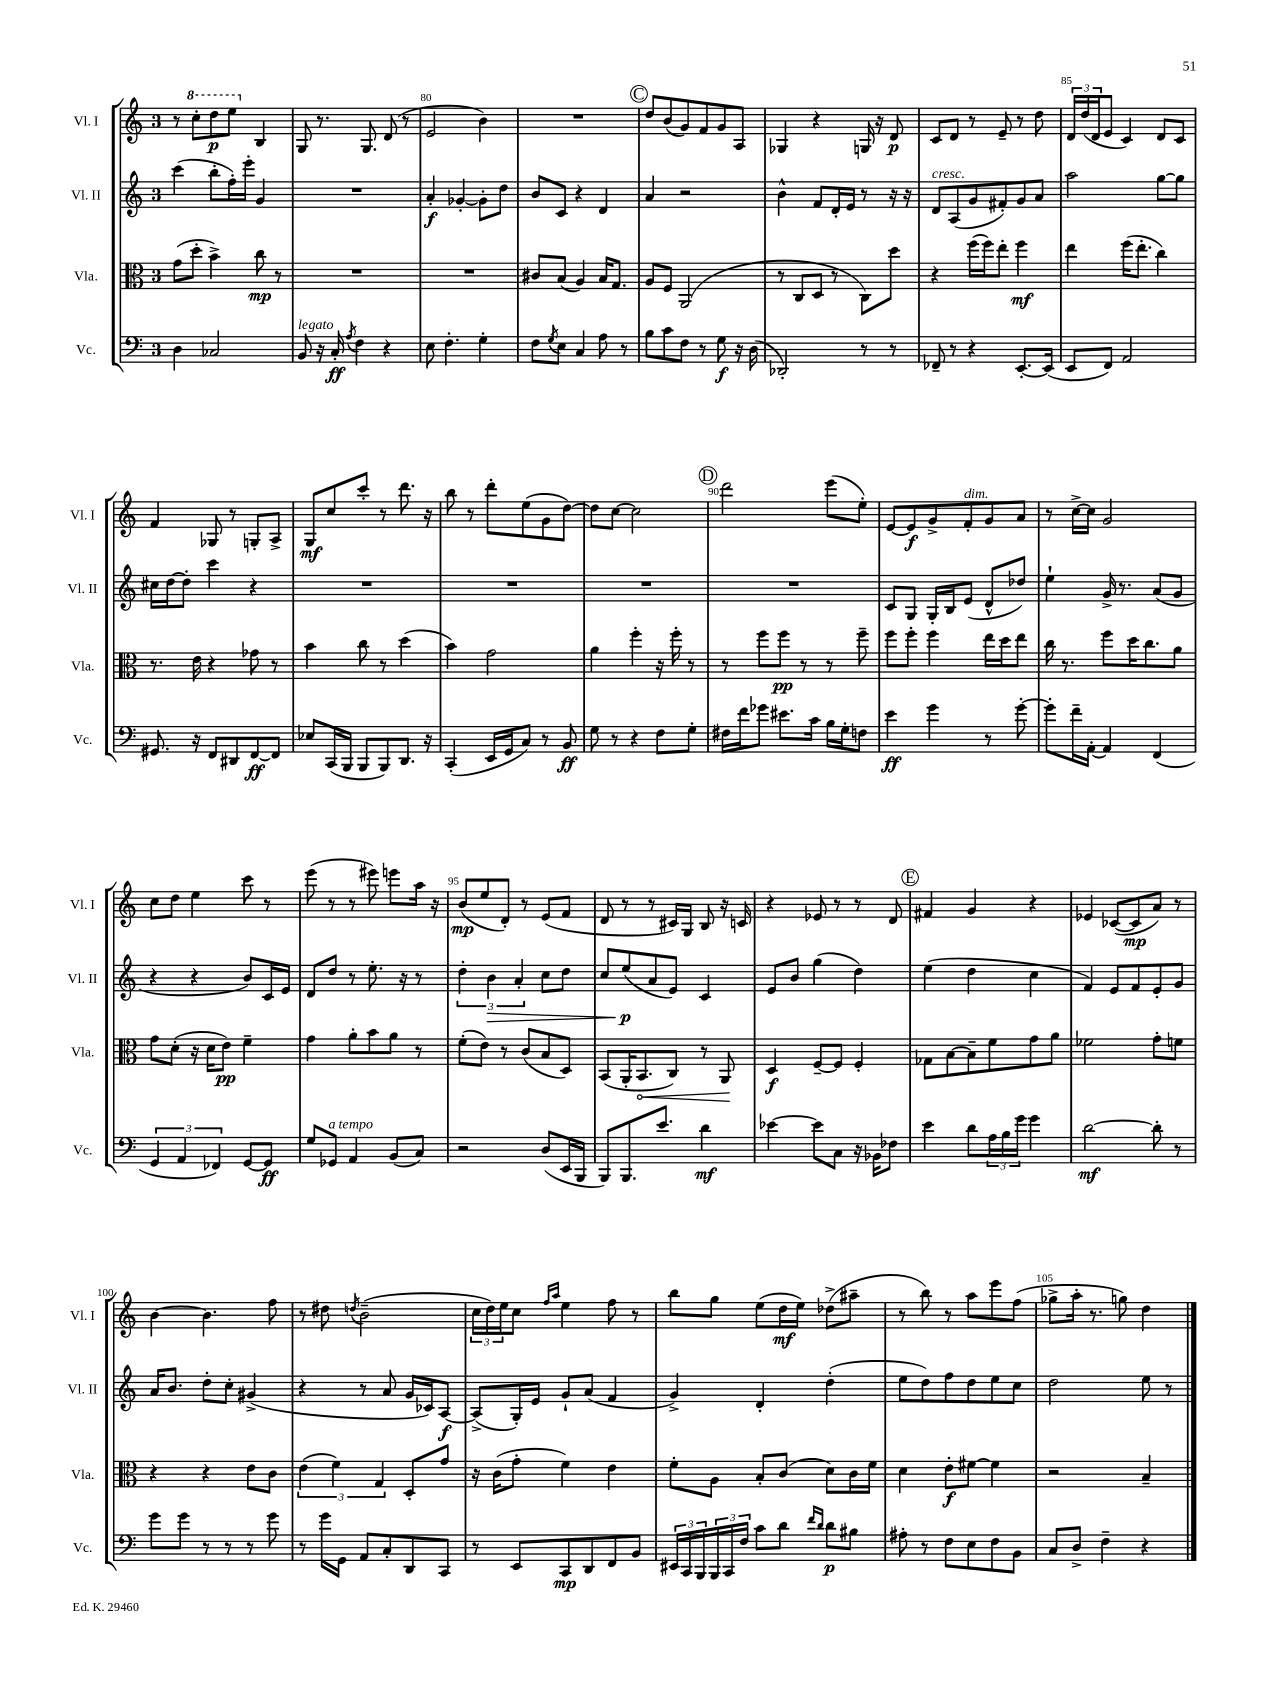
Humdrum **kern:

**kern	**kern	**kern	**kern
*staff4	*staff3	*staff2	*staff1
*clefF4	*clefC3	*clefG2	*clefG2
*k[]	*k[]	*k[]	*k[]
*M3/4	*M3/4	*M3/4	*M3/4
4D\	(8g\L	(4ccc\	8r
.	8dd'\J	.	8ccc'\L
2C-/	4b^\)	8bb'\L	8ddd\
.	.	16ff'\L)	8eee\J
.	.	16eee'\JJ	.
.	8cc\	4g/	4B/
.	8r	.	.
=	=	=	=
8BB/	2.r	2.r	8G/
16r	.	.	8.r
16C'/	.	.	.
8qA/	.	.	.
4F\	.	.	.
.	.	.	8.G/
4r	.	.	(8d/
.	.	.	8r
=	=	=	=
8E\	2.r	4a'/	2e/
4.F'\	.	.	.
.	.	[4g-'/	.
4G'\	.	8g-'\]L	4b\)
.	.	8dd\J	.
=	=	=	=
8F\L	8c#/L	8b/L	2.r
8qG/	.	.	.
8E\J	(8B/J	8c/J	.
4C/	4A/)	4r	.
8A\	16B/LK	4d/	.
.	8.G/J	.	.
8r	.	.	.
=	=	=	=
8B\L	8A/L	4a/	8dd/L
8c\	8F/J	.	(8b/
8F\J	(2AA/	2r	8g/)
8r	.	.	8f/
8G\	.	.	8g/
16r	.	.	8A/J
(16D\	.	.	.
=	=	=	=
2DD-'/)	8r	4b^^\	4G-/
.	8C/L	.	.
.	8D/J	8f/L	4r
.	8r	16d'/L	.
.	.	16e/JJ	.
8r	8C\L)	8r	16G/
.	.	.	16r
8r	8dd\J	16r	8d/
.	.	16r	.
=	=	=	=
8FF-~/	4r	8d/L	8c/L
8r	.	(8A/	8d/J
4r	(16ff\LL	8g/	8r
.	16ff\J)	.	.
.	8ee'\J	8f#'/)	8e~/
[8.EE'/L	4ff\	8g/	8r
.	.	8a/J	8dd\
(16EE/]Jk	.	.	.
=	=	=	=
8EE/L	4ee\	2aa\	24d/LL
.	.	.	(24dd/
.	.	.	24d/J
8FF/J)	.	.	8e/J
2AA/	(16ff\LK	.	4c/)
.	8.ee'\J	.	.
.	4cc\)	[8gg\L	8d/L
.	.	8gg\]J	8c/J
=	=	=	=
8.GG#/	8.r	16cc#\LL	4f/
.	.	[16dd\J	.
.	.	8dd'\]J	.
16r	16e\	.	.
8FF/L	4r	4ccc\	8G-/
8DD#/	.	.	8r
[8FF/	8g-\	4r	8G'/L
8FF/]J	8r	.	8A^/J
=	=	=	=
8E-/L	4b\	2.r	8G/L
(16CC/L	.	.	8cc/
16BBB/JJ	.	.	.
8BBB/L	8cc\	.	8ccc'/J
8BBB/)	8r	.	8r
8.DD/J	(4dd\	.	8.ddd\
16r	.	.	16r
=	=	=	=
(4CC'/	4b\)	2.r	8bb\
.	.	.	8r
16EE/LL	2g\	.	8ddd'\L
16GG/J	.	.	.
8C/J)	.	.	(8ee\
8r	.	.	8g\
8BB/	.	.	[8dd\J)
=	=	=	=
8G\	4a\	2.r	8dd\]L
8r	.	.	[8cc\J
4r	4ff'\	.	2cc\]
8F\L	16r	.	.
.	16ff'\	.	.
8G'\J	8r	.	.
=	=	=	=
16F#\LL	8r	2.r	2ddd\
16f\J	.	.	.
8g-\J	8ff\L	.	.
8.e#\L	8ff\J	.	.
.	8r	.	.
16c\Jk	.	.	.
16B\LL	8r	.	(8eee\L
16G'\J	.	.	.
8F\J	8ff~\	.	8ee'\J)
=	=	=	=
4e\	8ff\L	8c/L	[8e/L
.	8ff'\J	8G/J	8e/]
4g\	4ff\	16G'/LL	8g^/
.	.	16B/J	.
.	.	(8e/J	8f'/
8r	16ee\LL	8d^^/L	8g/
.	16dd\J	.	.
[8g'\	8ee\J	8dd-/J)	8a/J
=	=	=	=
8g'\]L	16cc\	4ee`\	8r
.	8.r	.	.
16f~\L	.	.	[16cc^\LL
[16AA'\JJ	.	.	16cc\]JJ
4AA/]	8ff\L	16g^/	2g/
.	.	8.r	.
.	16dd\K	.	.
.	8.cc\	.	.
(4FF/	.	(8a/L	.
.	8a\J	8g/J	.
=	=	=	=
6GG/	8g\L	4r	8cc\L
.	(8d'\J	.	8dd\J
6AA/	.	.	.
.	16r	4r	4ee\
.	16d\LK	.	.
6FF-/)	.	.	.
.	8e\J)	.	.
[8GG/L	4f~\	8b/L)	8ccc\
8GG/]J	.	16c/L	8r
.	.	16e/JJ	.
=	=	=	=
8G/L	4g\	8d/L	(8eee\
8GG-/J	.	8dd/J	8r
4AA/	8a'\L	8r	8r
.	8b\	8.ee'\	8eee#\)
(8BB/L	8a\J	.	8eee\L
.	.	16r	.
8C/J)	8r	8r	16aa\Jk
.	.	.	16r
=	=	=	=
2r	(8f'\L	6dd'\	(8b/L
.	8e\J)	.	8ee/
.	.	6b\	.
.	8r	.	8d'/J)
.	.	6a'/	.
.	(8c/L	.	8r
(8D/L	8B/	8cc\L	(8e/L
16EE/L	8D/J)	8dd\J	8f/J
16BBB/JJ	.	.	.
=	=	=	=
8BBB/L)	(8BB/L	8cc/L	8d/
8.BBB/	16AA'/K	(8ee/	8r
.	8.BB/	.	.
.	.	8a/	8r
8.e/J	.	.	.
.	8C/J)	8e/J)	16c#/LL)
.	.	.	16G/JJ
4d\	8r	4c/	8B/
.	8AA/	.	16r
.	.	.	16c/
=	=	=	=
[4e-\	4D/	8e/L	4r
.	.	8b/J	.
8e-\]L	[8F~/L	(4gg\	8e-/
8C\J	8F/]J	.	8r
16r	4F'/	4dd\)	8r
16BB-\LK	.	.	.
8F-\J	.	.	8d/
=	=	=	=
4e\	8G-\L	(4ee\	4f#/
.	[8B\	.	.
8d\L	8B~\]	4dd\	4g/
24A\L	8f\	.	.
24B\	.	.	.
24g\JJ	.	.	.
4g\	8g\	4cc\	4r
.	8a\J	.	.
=	=	=	=
[2d\	2f-\	4f/)	4e-/
.	.	8e/L	([8c-/L
.	.	8f/	8c-/]
8d'\]	8g'\L	8e'/	8a/J)
8r	8f\J	8g/J	8r
=	=	=	=
8g\L	4r	16a/LK	[4b\
.	.	8.b/J	.
8g\J	.	.	.
8r	4r	8dd'\L	4.b\]
8r	.	8cc'\J	.
8r	8e\L	(4g#^/	.
8g\	8c\J	.	8ff\
=	=	=	=
8r	(6e\	4r	8r
16g\LL	.	.	8dd#\
.	6f\)	.	.
16GG\JJ	.	.	.
.	.	.	8qdd/
8AA/L	.	8r	(2b~\
.	6G/	.	.
8C'/	.	8a/	.
8DD/	8D'/L	16g/LL	.
.	.	16c-/J)	.
8CC/J	8g/J	[8A/J	.
=	=	=	=
8r	16r	(8A^/]L	24cc\LL
.	.	.	24dd\)
.	(16c\LK	.	.
.	.	.	24ee\J
8EE/L	8g'\J	16G'/L)	8cc\J
.	.	16e/JJ	.
.	.	.	16qqff/LL
.	.	.	16qqaa/JJ
8CC/	4f\)	8g`/L	4ee\
8DD/	.	(8a/J	.
8FF/	4e\	4f/	8ff\
8BB/J	.	.	8r
=	=	=	=
24EE#/LL	8f'\L	4g^/)	8bb\L
24CC/	.	.	.
24BBB/	.	.	.
24BBB/	8A\J	.	8gg\J
24CC/	.	.	.
24F/JJ	.	.	.
8c\L	8B'/L	4d'/	(8ee\L
8d\J	(8c/J	.	16dd\L
.	.	.	16ee\JJ)
16qqf/LL	.	.	.
16qqd/JJ	.	.	.
8d\L	8d\L)	(4dd'\	(8dd-^\L
8B#\J	16c\L	.	8aa#~\J
.	16f\JJ	.	.
=	=	=	=
8A#'\	4d\	8ee\L	8r
8r	.	8dd\)	8bb\)
8F\L	8e'\L	8ff\	8r
8E\	[8f#\J	8dd\	8aa\L
8F\	4f#\]	8ee\	8eee\
8BB\J	.	8cc\J	(8ff\J
=	=	=	=
8C/L	2r	2dd\	8gg-^\L
8D^/J	.	.	16aa'\Jk
.	.	.	8.r
4F~\	.	.	.
.	.	.	8gg\)
4r	4B~/	8ee\	4dd\
.	.	8r	.
==	==	==	==
*-	*-	*-	*-
